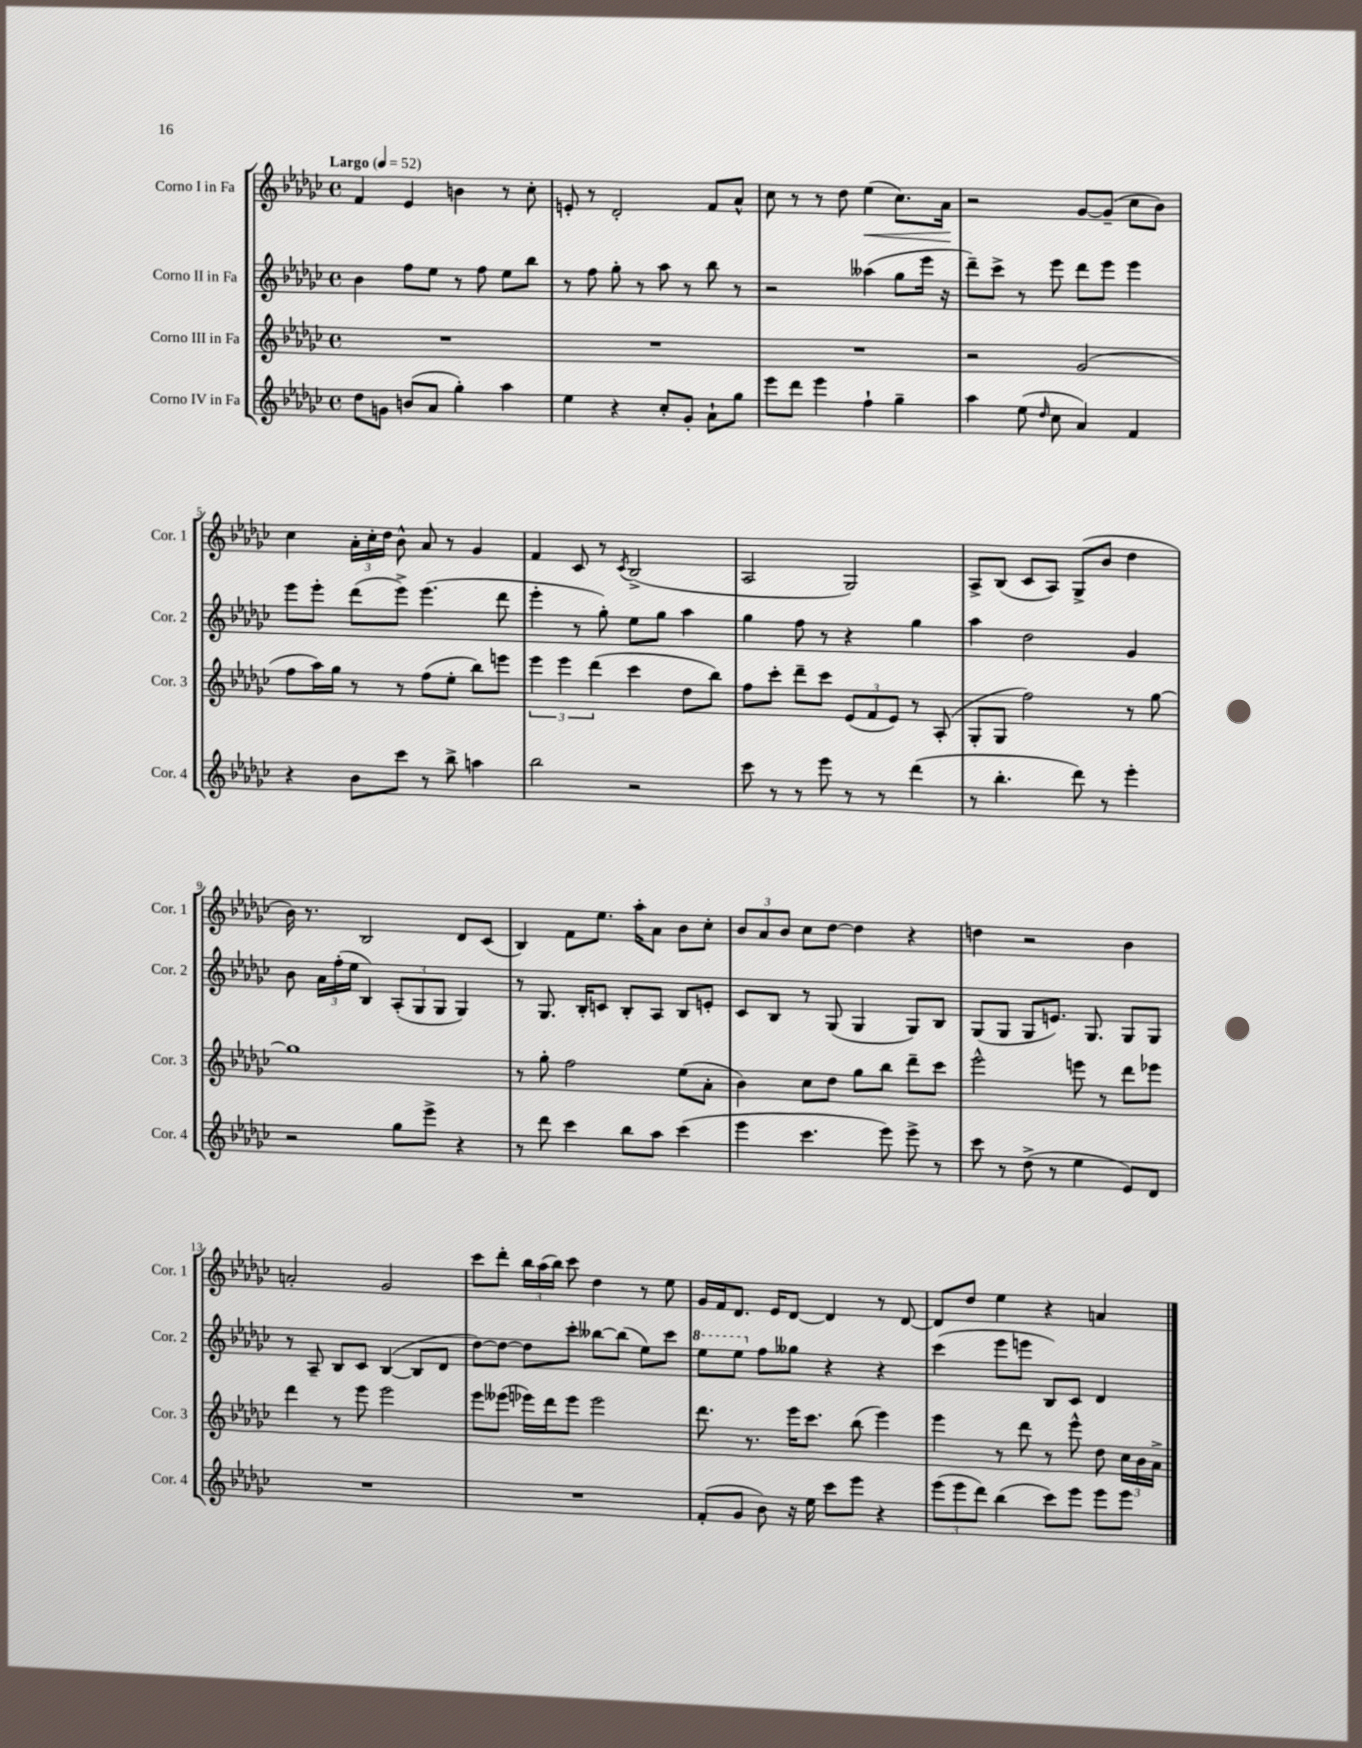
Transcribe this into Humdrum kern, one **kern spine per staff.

**kern	**kern	**kern	**kern
*staff4	*staff3	*staff2	*staff1
*clefG2	*clefG2	*clefG2	*clefG2
*k[b-e-a-d-g-c-]	*k[b-e-a-d-g-c-]	*k[b-e-a-d-g-c-]	*k[b-e-a-d-g-c-]
*M4/4	*M4/4	*M4/4	*M4/4
*met(c)	*met(c)	*met(c)	*met(c)
*MM52	*MM52	*MM52	*MM52
8dd-	1r	4b-	4f
8g	.	.	.
(8b	.	8ff	4e-
8a-	.	8ee-	.
4gg-')	.	8r	4b
.	.	8ff	.
4aa-	.	8ee-	8r
.	.	8bb-	8cc-'
=	=	=	=
4ee-	1r	8r	8e'
.	.	8ff	8r
4r	.	8gg-'	2d-'
.	.	8r	.
8cc-'	.	8aa-	.
8g-'	.	8r	.
8a-`	.	8bb-	8f
8gg-	.	8r	8a-^^
=	=	=	=
8eee-	1r	2r	8cc-
8ddd-	.	.	8r
4eee-	.	.	8r
.	.	.	8dd-
4ff`	.	(4aa--	(4ee-
4gg-~	.	8gg-	8.cc-)
.	.	16eee-	.
.	.	16r	16a-
=	=	=	=
4aa-	2r	8ddd-~)	2r
.	.	8ccc-^	.
(8ee-	.	8r	.
16qqdd-	.	.	.
8cc-	.	8eee-	.
4a-)	(2g-	8ddd-	[8g-
.	.	8eee-	(8g-~]
4f	.	4eee-	8cc-
.	.	.	8b-)
=	=	=	=
4r	8ff	8eee-	4cc-
.	16aa-)	8eee-'	.
.	16gg-	.	.
8b-	8r	(8ddd-	24a-'
.	.	.	24cc-'
.	.	.	24dd-
8ccc-	8r	8eee-^)	8b-^^
8r	(8ff	(4.eee-	8a-
8bb-^	8ee-'	.	8r
4aa	8bb-)	.	4g-
.	8eee	8ddd-	.
=	=	=	=
2bb-	6eee-	4eee-'	4f
.	6eee-	.	.
.	.	8r	8c-
.	(6ddd-	.	.
.	.	8gg-')	8r
.	.	.	8qc-
2r	4ccc-	8ee-	(2B-^
.	.	8gg-	.
.	8dd-	4aa-	.
.	8bb-)	.	.
=	=	=	=
8ccc-	8ff	4gg-	2A-
8r	8ccc-'	.	.
8r	8ddd-~	8ff	.
8eee-	8ccc-	8r	.
8r	(12e-	4r	2G-)
.	12f	.	.
8r	.	.	.
.	12e-)	.	.
(4ddd-	8r	4gg-	.
.	(8A-'	.	.
=	=	=	=
8r	8G-'	4aa-	8A-^
4.bb-'	8G-	.	(8B-
.	2ff)	2dd-	8c-
.	.	.	8A-)
8ddd-)	.	.	(8G-^
8r	.	.	8b-
4eee-'	8r	4g-	4dd-
.	[8gg-	.	.
=	=	=	=
2r	1gg-]	8b-	16b-)
.	.	.	8.r
.	.	24a-	.
.	.	(24ff'	.
.	.	24ee-	.
.	.	4B-)	2B-
8gg-	.	(12A-'	.
.	.	12G-	.
8eee-^	.	.	.
.	.	12G-	.
4r	.	4G-)	8d-
.	.	.	(8c-
=	=	=	=
8r	8r	8r	4B-)
8ddd-	8gg-'	8.G-	.
4ccc-	2ff	.	8f
.	.	16B-'	.
.	.	8c	8.ee-
8bb-	.	8B-'	.
.	.	.	16aa-'
8aa-	.	8A-	8a-
(4ccc-	(8ee-	8B-	8b-
.	8a-'	8e'	8cc-'
=	=	=	=
4eee-	4b-)	8c-	12b-
.	.	.	12a-
.	.	8B-	.
.	.	.	12b-
4.ccc-	8cc-	8r	8cc-
.	8dd-	(8G-	[8dd-
.	8gg-	4G-	4dd-]
8eee-)	8bb-	.	.
8eee-^	8ddd-~	8G-)	4r
8r	8ccc-	8B-	.
=	=	=	=
8ccc-	2eee-^^	(8G-	4dd
8r	.	8G-	.
(8dd-^	.	8G-	2r
8r	.	8.e)	.
4ee-	8eee	.	.
.	.	8.G-	.
.	8r	.	.
8e-)	8ddd-	8G-	4b-
8d-	8eee-	8G-	.
=	=	=	=
1r	4ddd-	8r	2a'
.	.	8A-~	.
.	8r	8B-	.
.	8eee-	8c-	.
.	2eee-	([4B-	2g-
.	.	8B-]	.
.	.	8d-	.
=	=	=	=
1r	8eee-	[8dd-)	8ccc-
.	(8eee--	8dd-_	8ddd-'
.	16eee-)	8dd-]	24bb-
.	.	.	(24aa-
.	16ddd-	.	.
.	.	.	24bb-)
.	8eee-	8ccc-'	8ccc-
.	2eee-	[8bb--	4dd-
.	.	(8bb--]	.
.	.	8ee-)	8r
.	.	8ccc-	8ee-
=	=	=	=
(8f'	8.ddd-	8eee-	16g-
.	.	.	16f
8g-	.	8eee-	8.d-
.	8.r	.	.
8b-)	.	8ff	.
.	.	.	16e-
16r	16eee-	8gg--	[8d-
16ee-	8.ccc-	.	.
8ccc-	.	4r	4d-]
8eee-	(8bb-	.	.
4r	4eee-)	4r	8r
.	.	.	[8d-
=	=	=	=
(12eee-	4eee-	(4ccc-	8d-]
12eee-	.	.	.
.	.	.	8dd-
12ddd-)	.	.	.
(4bb-	8r	8eee-	4ee-
.	8ddd-	8eee	.
8ccc-)	8r	8B-)	4r
8eee-	8eee-^^	8c-	.
8eee-	8dd-	4d-	4a
8eee-	24cc-	.	.
.	24b-	.	.
.	24a-^	.	.
==	==	==	==
*-	*-	*-	*-
